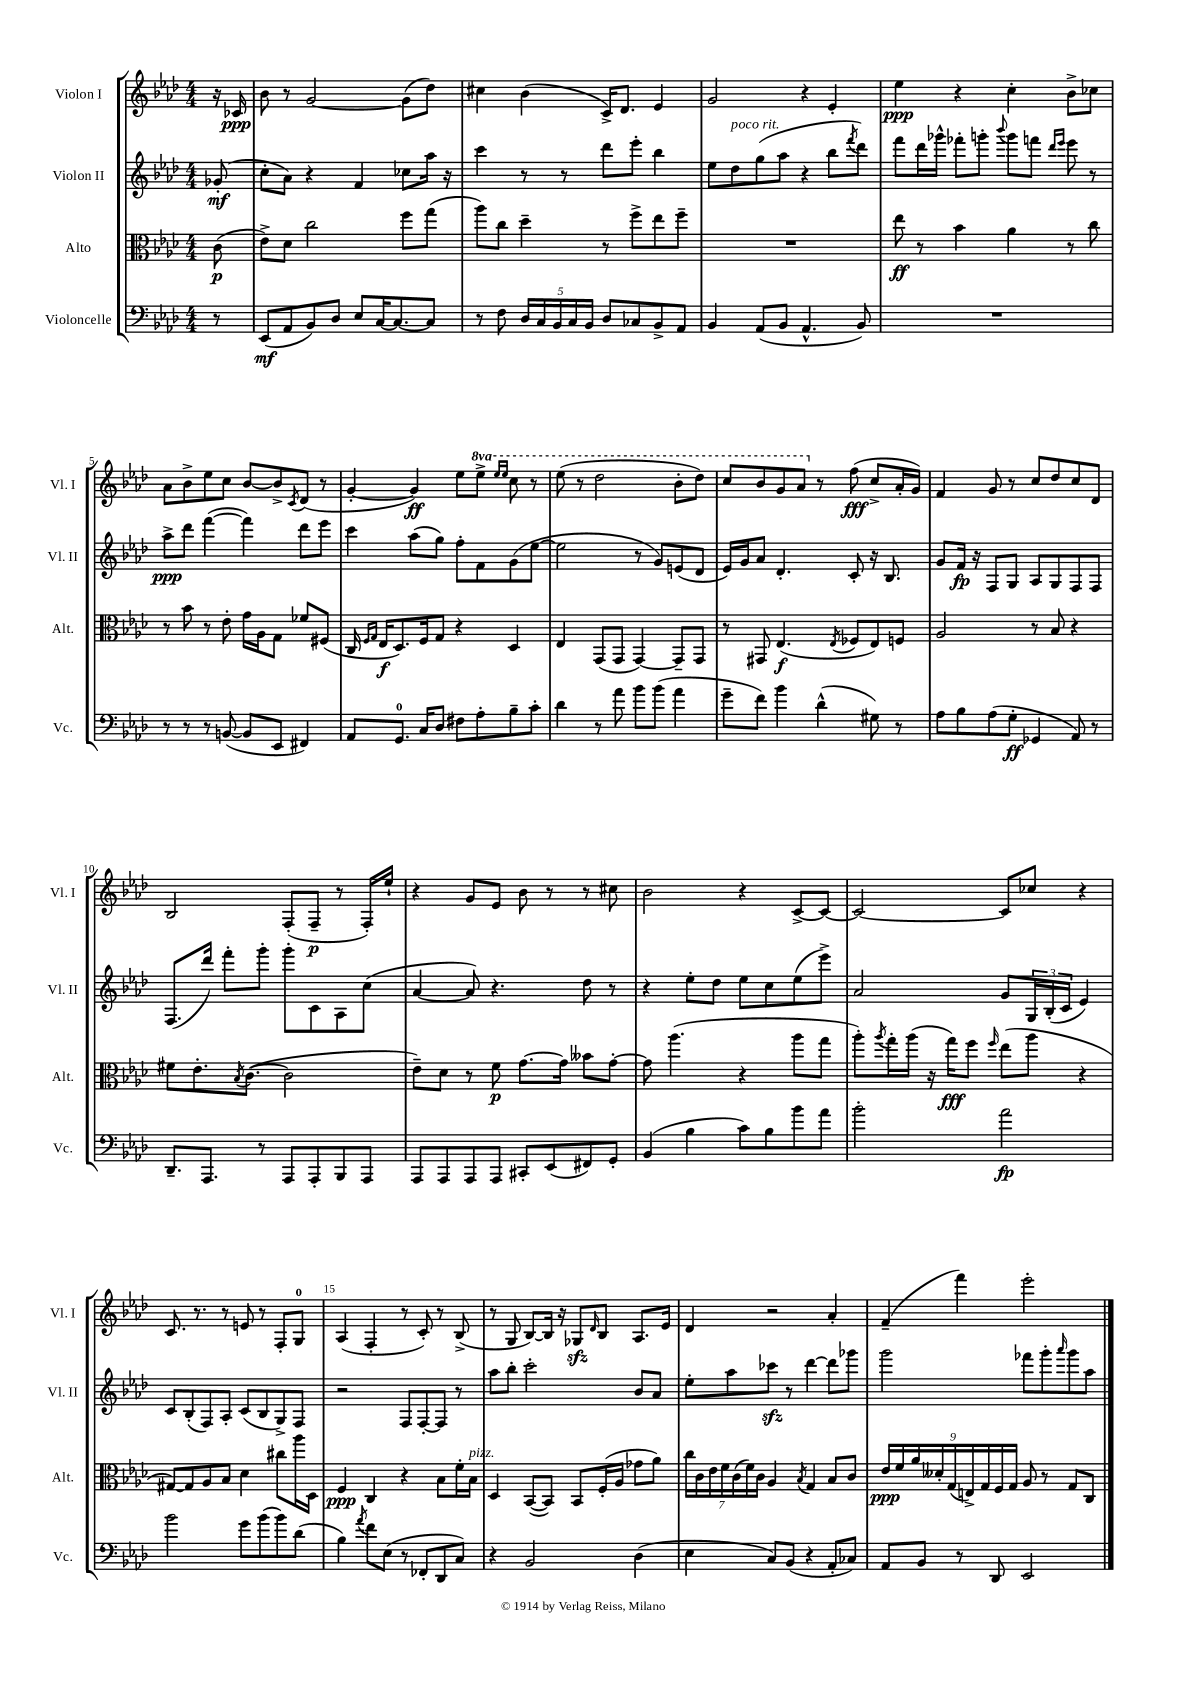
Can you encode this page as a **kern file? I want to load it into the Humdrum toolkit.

**kern	**dynam	**kern	**dynam	**kern	**dynam	**kern	**dynam
*part4	*part4	*part3	*part3	*part2	*part2	*part1	*part1
*staff4	*staff4	*staff3	*staff3	*staff2	*staff2	*staff1	*staff1
*I"Violoncelle	*	*I"Alto	*	*I"Violon II	*	*I"Violon I	*
*I'Vc.	*	*I'Alt.	*	*I'Vl. II	*	*I'Vl. I	*
*clefF4	*	*clefC3	*	*clefG2	*	*clefG2	*
*k[b-e-a-d-]	*	*k[b-e-a-d-]	*	*k[b-e-a-d-]	*	*k[b-e-a-d-]	*
*M4/4	*	*M4/4	*	*M4/4	*	*M4/4	*
=	=	=	=	=	=	=	=
8r	.	(8c\	p	(8g-X'/	mf	16r	.
.	.	.	.	.	.	16c-X/	ppp
=1	=1	=1	=1	=1	=1	=1	=1
(8EE-/L	mf	8e-^\L)	.	8cc'\L	.	8b-\	.
8AA-/	.	8d-\J	.	8a-\J)	.	8r	.
8BB-/)	.	2cc\	.	4r	.	[2g/	.
8D-/J	.	.	.	.	.	.	.
8E-/L	.	.	.	4f/	.	.	.
[16C/K	.	.	.	.	.	.	.
8.C/_	.	.	.	.	.	.	.
.	.	8ff\L	.	8cc-X\L	.	(8g\L]	.
8C/J]	.	(8gg\J	.	16aa-\Jk	.	8dd-\J)	.
.	.	.	.	16r	.	.	.
=2	=2	=2	=2	=2	=2	=2	=2
8r	.	8aa-\L)	.	4ccc\	.	4cc#X\	.
8F\	.	8cc\J	.	.	.	.	.
20D-/LL	.	4dd-~\	.	8r	.	(4b-\	.
20C/	.	.	.	.	.	.	.
20BB-/	.	.	.	.	.	.	.
.	.	.	.	8r	.	.	.
20C/	.	.	.	.	.	.	.
20BB-/JJ	.	.	.	.	.	.	.
8D-/L	.	8r	.	8ddd-\L	.	16c^/KL)	.
.	.	.	.	.	.	8.d-/J	.
8C-X/	.	8ff^\L	.	8eee-'\J	.	.	.
8BB-^/	.	8ee-\	.	4bb-\	.	4e-/	.
8AA-/J	.	8ff~\J	.	.	.	.	.
=3	=3	=3	=3	=3	=3	=3	=3
4BB-/	.	1r	.	8ee-\L	.	2g/	.
!	!	!	!	!LO:TX:a:i:t=poco rit.	!	!	!
.	.	.	.	8dd-\	.	.	.
(8AA-/L	.	.	.	(8gg\	.	.	.
8BB-/J	.	.	.	8aa-\J	.	.	.
4.AA-^^/	.	.	.	4r	.	4r	.
.	.	.	.	8bb-\L	.	4e-'/	.
.	.	.	.	8qfff/	.	.	.
8BB-/)	.	.	.	8ddd-\J)	.	.	.
=4	=4	=4	=4	=4	=4	=4	=4
1r	.	8ee-\	ff	8fff\L	.	4ee-\	ppp
.	.	8r	.	16ddd-\L	.	.	.
.	.	.	.	16ggg-X^^\JJ	.	.	.
.	.	4b-\	.	8fff-X'\L	.	4r	.
.	.	.	.	8gggn'\J	.	.	.
.	.	.	.	8qqbbb-/	.	.	.
.	.	4a-\	.	8ggg\L	.	4cc'\	.
.	.	.	.	8fffn\J	.	.	.
.	.	.	.	16qqddd-/LL	.	.	.
.	.	.	.	16qqeee-/JJ	.	.	.
.	.	8r	.	8eee-\	.	8b-^\L	.
.	.	8cc\	.	8r	.	8cc-X\J	.
!!LO:LB:g=z
=5	=5	=5	=5	=5	=5	=5	=5
8r	.	8r	.	8aa-^\L	ppp	8a-\L	.
8r	.	8b-\	.	8ddd-\J	.	8b-^\	.
8r	.	8r	.	([4fff\	.	8ee-\	.
([8BBn/	.	8e-'\	.	.	.	8cc\J	.
8BB/L]	.	16g\LL	.	4fff\])	.	[8b-/L	.
.	.	16A-\J	.	.	.	.	.
8EE-/J	.	8G\J	.	.	.	8b-^/]	.
.	.	.	.	.	.	8qc/	.
4FF#X/)	.	8f-X/L	.	8ddd-\L	.	(8d-/J	.
.	.	(8F#X/J	.	8eee-\J	.	8r	.
=6	=6	=6	=6	=6	=6	=6	=6
8AA-/L	.	16C/	.	4ccc\	.	[4g'/	.
.	.	16qqF/LL	.	.	.	.	.
.	.	16qqG/JJ	.	.	.	.	.
.	.	16E-/KL	f	.	.	.	.
8.GG/J	.	8.D-/)	.	.	.	.	.
.	.	.	.	(8aa-\L	.	4g/])	ff
16C/KL	.	16F/k	.	.	.	.	.
8D-/J	.	8G/J	.	8gg\J)	.	.	.
8F#X\L	.	4r	.	8ff'\L	.	8ee-\L	.
*	*	*	*	*	*	*8va	*
8A-'\	.	.	.	8f\	.	8eee-^\J	.
.	.	.	.	.	.	16qqeee-/LL	.
.	.	.	.	.	.	16qqeee-/JJ	.
8B-~\	.	4D-/	.	(8g\	.	8ccc\	.
8c'\J	.	.	.	[8ee-\J	.	8r	.
=7	=7	=7	=7	=7	=7	=7	=7
4d-\	.	4E-/	.	2ee-\]	.	(8eee-\	.
.	.	.	.	.	.	8r	.
8r	.	(8GG/L	.	.	.	2ddd-\	.
8a-\	.	8GG/J	.	.	.	.	.
8b-\L	.	[4GG/)	.	8r	.	.	.
(8b-\J	.	.	.	8g/L)	.	.	.
4a-\	.	8GG~/L]	.	(8en/	.	8bb-'\L	.
.	.	8GG/J	.	8d-/J	.	8ddd-\J)	.
=8	=8	=8	=8	=8	=8	=8	=8
8g~\L	.	8r	.	16e-/LL)	.	8ccc/L	.
.	.	.	.	16g/J	.	.	.
8f\J)	.	8GG#X/	.	8a-/J	.	8bb-/	.
4b-\	.	(4.E-/	f	4.d-'/	.	8gg/	.
.	.	.	.	.	.	8aa-/J	.
*	*	*	*	*	*	*X8va	*
(4d-^^\	.	.	.	.	.	8r	.
.	.	8qE-/	.	.	.	.	.
.	.	8F-X/L	.	8c'/	.	(8ff\	fff
8G#X\)	.	8E-/)	.	16r	.	8cc^/L	.
.	.	.	.	8.B-/	.	.	.
8r	.	8Fn/J	.	.	.	16a-'/L	.
.	.	.	.	.	.	16g/JJ)	.
=9	=9	=9	=9	=9	=9	=9	=9
8A-\L	.	2A-/	.	8g/L	.	4f/	.
8B-\	.	.	.	16f/Jk	fp	.	.
.	.	.	.	16r	.	.	.
(8A-\	.	.	.	8F/L	.	8g/	.
8G'\J	ff	.	.	8G/J	.	8r	.
4GG-X/	.	8r	.	8A-/L	.	8cc/L	.
.	.	8B-/	.	8G/	.	8dd-/	.
8AA-/)	.	4r	.	8F/	.	8cc/	.
8r	.	.	.	8F/J	.	8d-/J	.
!!LO:LB:g=z
=10	=10	=10	=10	=10	=10	=10	=10
8.DD-~/L	.	8f#X\L	.	(8.F/L	.	2B-/	.
.	.	8.e-'\	.	.	.	.	.
8.AAA-/J	.	.	.	16ddd-/Jk)	.	.	.
.	.	.	.	8fff'\L	.	.	.
.	.	8qB-/	.	.	.	.	.
.	.	([8.c\J	.	.	.	.	.
8r	.	.	.	8ggg'\J	.	.	.
8AAA-/L	.	2c\]	.	8ggg'\L	.	(8F'/L	.
8AAA-'/	.	.	.	8c\	.	8F~/J	p
8BBB-/	.	.	.	8A-\	.	8r	.
8AAA-/J	.	.	.	(8cc\J	.	16F'/LL)	.
.	.	.	.	.	.	16ee-`/JJ	.
=11	=11	=11	=11	=11	=11	=11	=11
8AAA-/L	.	8e-~\L)	.	[4a-/	.	4r	.
8AAA-/	.	8d-\J	.	.	.	.	.
8AAA-/	.	8r	.	8a-/])	.	8g/L	.
8AAA-/J	.	8f\	p	4.r	.	8e-/J	.
8CC#X'/L	.	[8.g\L	.	.	.	8b-\	.
(8EE-/	.	.	.	.	.	8r	.
.	.	16g\Jk]	.	.	.	.	.
8FF#X/)	.	8b--X\L	.	8dd-\	.	8r	.
8GG'/J	.	[8g'\J	.	8r	.	8cc#X\	.
=12	=12	=12	=12	=12	=12	=12	=12
(4BB-/	.	8g\]	.	4r	.	2b-\	.
.	.	(4.aa-\	.	.	.	.	.
4B-\	.	.	.	8ee-'\L	.	.	.
.	.	.	.	8dd-\J	.	.	.
8c\L)	.	4r	.	8ee-\L	.	4r	.
8B-\	.	.	.	8cc\	.	.	.
8b-\	.	8aa-\L	.	(8ee-\	.	[8c^/L	.
8a-\J	.	8gg\J	.	8eee-^\J)	.	8c/J_	.
=13	=13	=13	=13	=13	=13	=13	=13
2b-'\	.	8aa-'\L)	.	2a-/	.	2c/_	.
.	.	8qaa-/	.	.	.	.	.
.	.	16gg'\L	.	.	.	.	.
.	.	(16aa-\JJ	.	.	.	.	.
.	.	16r	.	.	.	.	.
.	.	16gg\KL)	fff	.	.	.	.
.	.	8ff\J	.	.	.	.	.
.	.	16qqff/	.	.	.	.	.
2a-\	fp	(8ee-\L	.	8g/L	.	8c/L]	.
.	.	8aa-\J	.	24G/L	.	8cc-X/J	.
.	.	.	.	(24B-'/	.	.	.
.	.	.	.	24c/JJ	.	.	.
.	.	4r	.	4e-/)	.	4r	.
!!LO:LB:g=z
=14	=14	=14	=14	=14	=14	=14	=14
2b-\	.	[8G#X/L)	.	8c/L	.	8.c/	.
.	.	8G#/]	.	(8B-'/	.	.	.
.	.	.	.	.	.	8.r	.
.	.	8A-/	.	8F/)	.	.	.
.	.	8B-/J	.	8A-'/J	.	8r	.
8g\L	.	4d-\	.	(8c/L	.	8en/	.
(8b-\	.	.	.	8B-/	.	8r	.
8b-\)	.	8cc#X\L	.	8G^/)	.	8F'/L	.
(8d-\J	.	16aa-\L	.	8F/J	.	8G/J	.
.	.	16D-\JJ	.	.	.	.	.
=15	=15	=15	=15	=15	=15	=15	=15
4B-\)	.	4F/	ppp	2r	.	(4A-/	.
8qa-/	.	.	.	.	.	.	.
8f\L	.	4C/	.	.	.	4F'/	.
(8E-\J	.	.	.	.	.	.	.
8r	.	4r	.	8F/L	.	8r	.
8FF-X'/L	.	.	.	[8F'/	.	8c'/)	.
8DD-/	.	8B-\L	.	8F/J]	.	8r	.
8C/J)	.	16f'\L	.	8r	.	(8B-^/	.
!	!	!LO:TX:a:i:t=pizz.	!	!	!	!	!
.	.	16B-\JJ	.	.	.	.	.
=16	=16	=16	=16	=16	=16	=16	=16
4r	.	4D-/	.	8aa-\L	.	8r	.
.	.	.	.	8bb-'\J	.	8G/	.
2BB-/	.	([8BB-/L	.	2ccc'\	.	[8B-/L)	.
.	.	8BB-/J])	.	.	.	16B-/Jk]	.
.	.	.	.	.	.	16r	.
.	.	8BB-/L	.	.	.	8G-Xzz/L	.
.	.	.	.	.	.	16qqd-/	.
.	.	(16F'/L	.	.	.	8B-/J	.
.	.	16A-/JJ	.	.	.	.	.
(4D-\	.	8g-X\L	.	8b-/L	.	8.A-/L	.
.	.	8a-\J)	.	8a-/J	.	.	.
.	.	.	.	.	.	16e-/Jk	.
=17	=17	=17	=17	=17	=17	=17	=17
4E-\	.	28cc\LL	.	8ee-'\L	.	4d-/	.
.	.	28c\	.	.	.	.	.
.	.	28e-\	.	.	.	.	.
.	.	28f\	.	.	.	.	.
.	.	.	.	8aa-\	.	.	.
.	.	(28c\	.	.	.	.	.
.	.	28f\)	.	.	.	.	.
.	.	28c\JJ	.	.	.	.	.
8C/L)	.	4A-/	.	8ccc-Xzz\J	.	2r	.
(8BB-/J	.	.	.	8r	.	.	.
.	.	8qB-/	.	.	.	.	.
4r	.	4G/	.	[4ddd-\	.	.	.
8AA-'/L	.	8B-/L	.	8ddd-\L]	.	4a-'/	.
8C-X/J)	.	8c/J	.	8ggg-X\J	.	.	.
=18	=18	=18	=18	=18	=18	=18	=18
8AA-/L	.	18e-/LL	ppp	2ggg\	.	(4f~/	.
.	.	18f/	.	.	.	.	.
.	.	18a-/	.	.	.	.	.
8BB-/J	.	.	.	.	.	.	.
.	.	18d--X'/	.	.	.	.	.
.	.	(18G/	.	.	.	.	.
8r	.	.	.	.	.	4fff\)	.
.	.	18En^/)	.	.	.	.	.
.	.	18G/	.	.	.	.	.
8DD-/	.	.	.	.	.	.	.
.	.	18F/	.	.	.	.	.
.	.	18G/JJ	.	.	.	.	.
2EE-/	.	8A-/	.	8fff-X\L	.	2eee-'\	.
.	.	8r	.	8ggg'\	.	.	.
.	.	.	.	16qqaaa-/	.	.	.
.	.	8G/L	.	8ggg\	.	.	.
.	.	8C/J	.	8aa-\J	.	.	.
==	==	==	==	==	==	==	==
*-	*-	*-	*-	*-	*-	*-	*-
